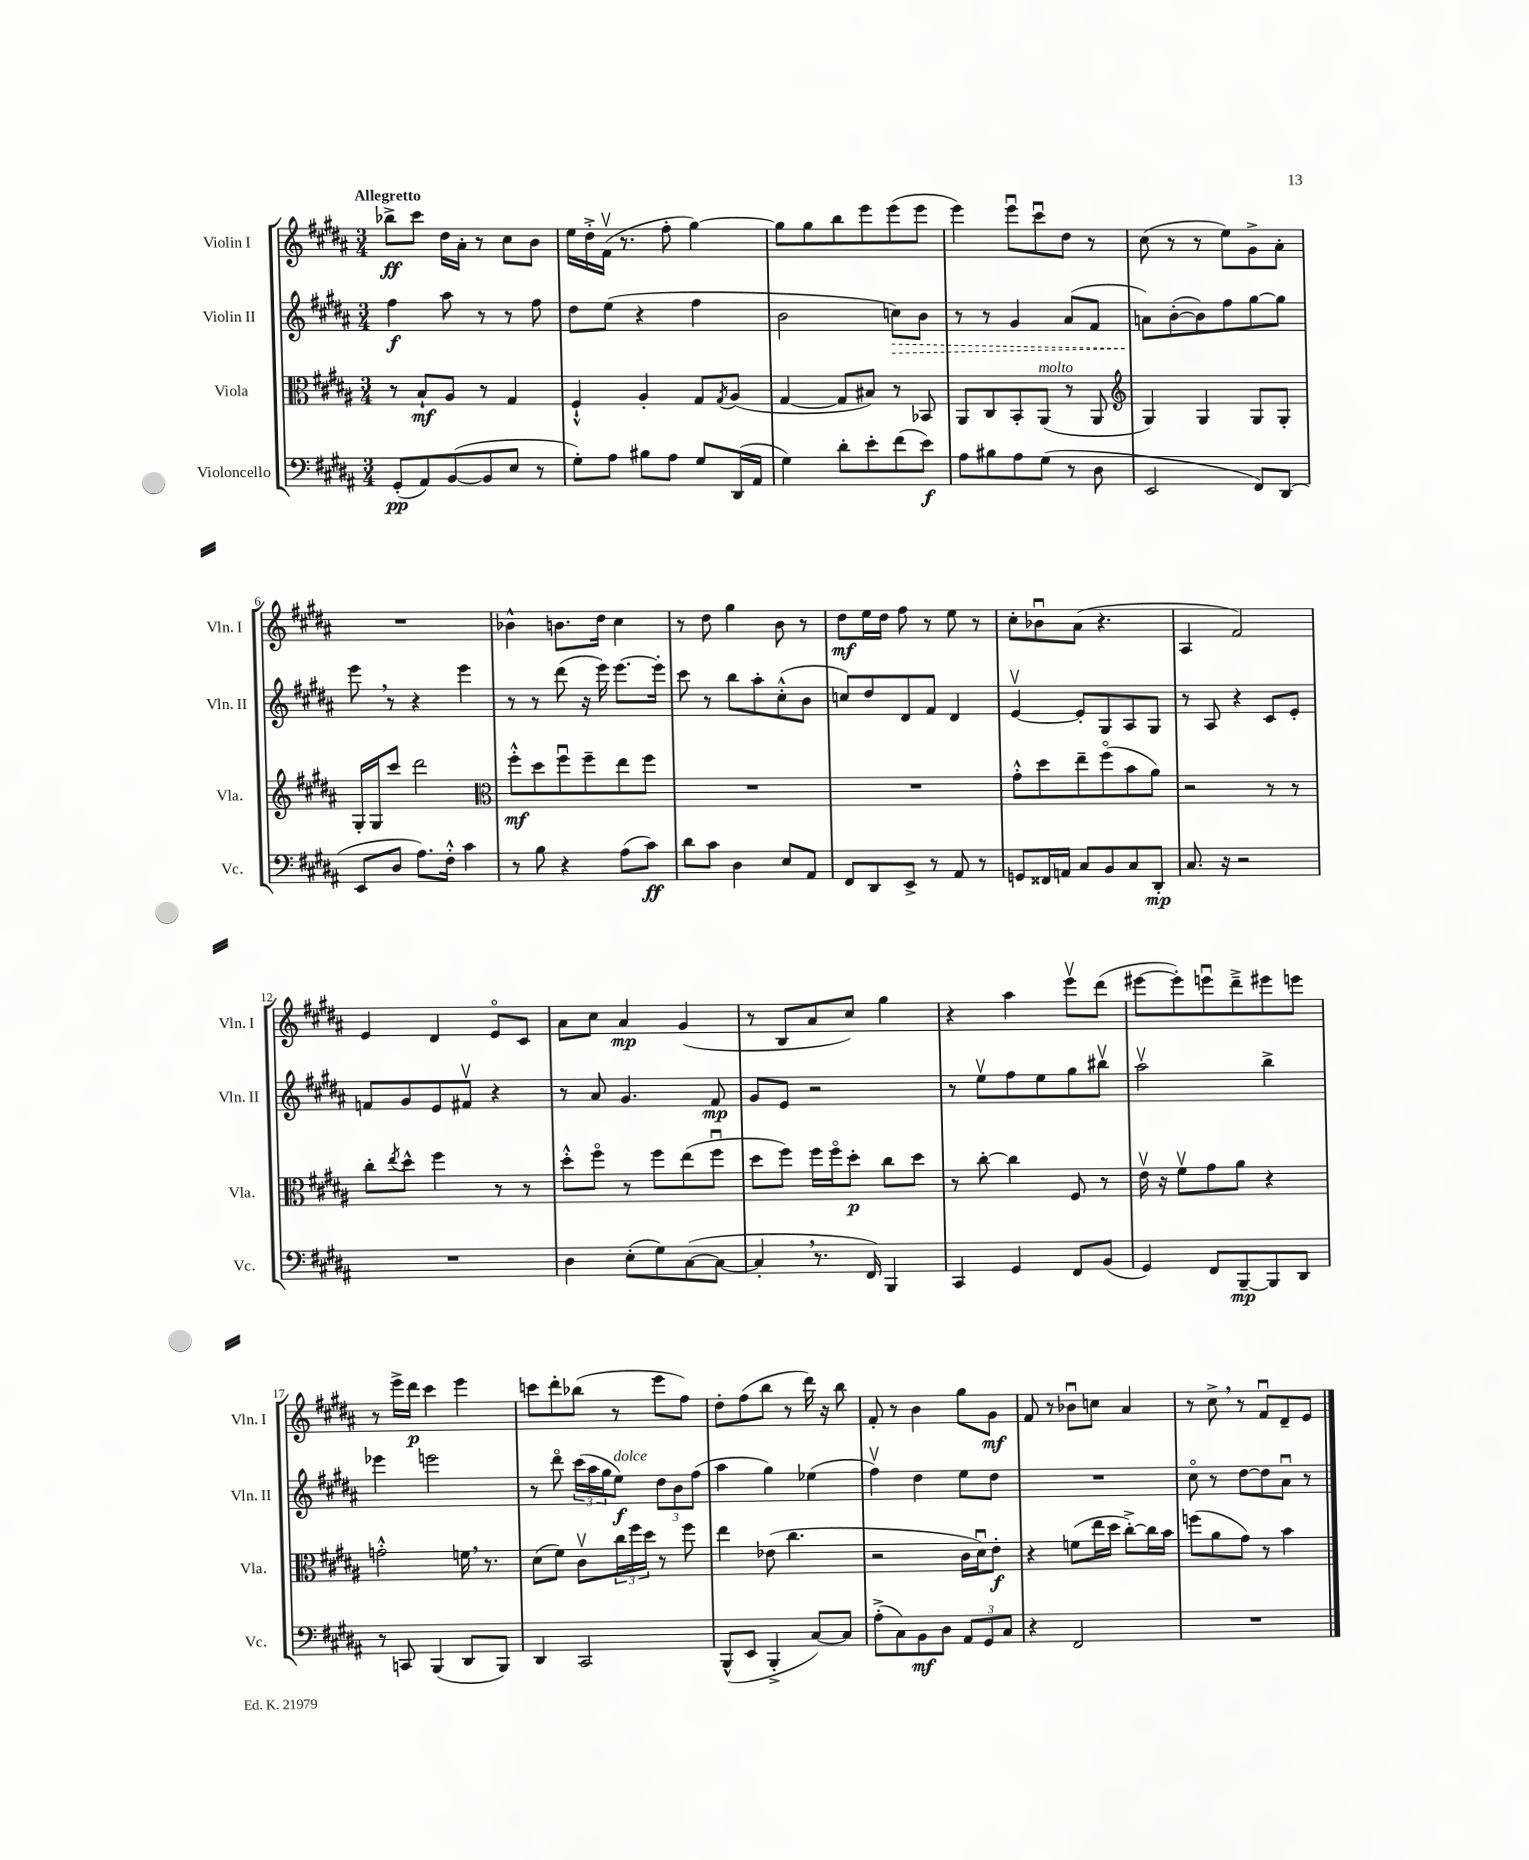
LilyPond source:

<<
\new StaffGroup <<
\new Staff = "s0" \with { instrumentName = "Violin I" shortInstrumentName = "Vln. I" } {
    \clef treble \key b \major \numericTimeSignature \time 3/4 \tempo "Allegretto"
    bes''8->\ff cis'''8 dis''16 ais'16-. r8 cis''8 b'8 |
    e''16 dis''16-.-> fis'16\upbow( r8. fis''8-. gis''4~) |
    gis''8 gis''8 b''8 e'''8 e'''8( e'''8 |
    e'''4) e'''8\downbow cis'''8\downbow dis''8 r8 |
    cis''8( r8 r8 e''8) gis'8-> ais'8-. |
    R2. |
    bes'4-^ b'8. dis''16 cis''4 |
    r8 dis''8 gis''4 b'8 r8 |
    dis''8\mf e''16 dis''16 fis''8 r8 e''8 r8 |
    cis''8-. bes'8\downbow ais'8( r4. |
    ais4 fis'2) |
    e'4 dis'4 e'8\flageolet cis'8 |
    ais'8 cis''8 ais'4\mp gis'4( |
    r8 b8 ais'8 cis''8) gis''4 |
    r4 ais''4 e'''8\upbow dis'''8( |
    eis'''8~ eis'''8-.) e'''8\downbow dis'''8---> eis'''8 e'''8 |
    r8 e'''16-> dis'''16\p cis'''4 e'''4 |
    c'''8 dis'''8-. bes''8( r8 e'''8 fis''8) |
    dis''8-. fis''8( b''8 r8 dis'''16) r16 b''8 |
    fis'8-. r8 b'4 gis''8 gis'8\mf |
    fis'8 r8 bes'8\downbow c''8 ais'4 |
    r8 cis''8-> \breathe r8 fis'8\downbow dis'8-- e'8 \bar "|." |
}
\new Staff = "s1" \with { instrumentName = "Violin II" shortInstrumentName = "Vln. II" } {
    \clef treble \key b \major \numericTimeSignature \time 3/4
    fis''4\f ais''8 r8 r8 fis''8 |
    dis''8 e''8( r4 fis''4 |
    b'2 \once \override Hairpin.style = #'dashed-line c''8\>) b'8 |
    r8 r8 gis'4 ais'8( fis'8 |
    a'8\!) b'8~-.( b'8) fis''8 gis''8~ gis''8 |
    e'''8 \breathe r8 r4 e'''4 |
    r8 r8 dis'''8( r16 e'''16) e'''8.~ e'''16-. |
    cis'''8 r8 b''8 ais''8-. cis''8-.-^( b'8 |
    c''8) dis''8 dis'8 fis'8 dis'4 |
    e'4~\upbow e'8-. gis8 ais8 gis8 |
    r8 ais8 r4 cis'8 e'8-. |
    f'8 gis'8 e'8 fis'8\upbow r4 |
    r8 ais'8 gis'4. fis'8\mp |
    gis'8 e'8 r2 |
    r8 e''8\upbow fis''8 e''8 gis''8 bis''8\upbow |
    ais''2\upbow b''4-> |
    ees'''4 e'''2 |
    r8 dis'''8\flageolet \tuplet 3/2 { cis'''16( ais''16 gis''16 } e''8\f^\markup { \italic "dolce" }) \tuplet 3/2 { dis''8 b'8 fis''8( } |
    ais''4 gis''4) ees''4( |
    fis''4\upbow) dis''4 e''8 dis''8 |
    R2. |
    cis''8\flageolet r8 dis''8~ dis''8 ais'8\downbow r8 \bar "|." |
}
\new Staff = "s2" \with { instrumentName = "Viola" shortInstrumentName = "Vla." } {
    \clef alto \key b \major \numericTimeSignature \time 3/4
    r8 b8-!\mf ais8 r8 gis4 |
    fis4-!-^ ais4-. gis8 \acciaccatura { gis8 } ais8( |
    gis4~ gis8 bis8) r8 bes,8 |
    ais,8 cis8 b,8-. ais,8^\markup { \italic "molto" }( r8 ais,8 |
    \clef treble gis4) gis4 gis8 gis8-. |
    gis16-. gis16 cis'''8 dis'''2 |
    \clef alto fis''8-.-^\mf dis''8 fis''8\downbow fis''8-- e''8 fis''8 |
    R2. |
    R2. |
    gis'8-.-^ dis''8 e''8-- fis''8\flageolet( b'8 ais'8) |
    r2 r8 r8 |
    cis''8-. \acciaccatura { e''8 } dis''8-^ fis''4 r8 r8 |
    dis''8-.-^ fis''8\flageolet r8 fis''8 e''8( fis''8\downbow |
    dis''8 fis''8) fis''16 fis''16\flageolet dis''8-.\p cis''8 dis''8 |
    r8 cis''8~-. cis''4 fis8 r8 |
    e'16\upbow r16 fis'8\upbow gis'8 ais'8 r4 |
    g'2-.-^ f'16 \breathe r8. |
    dis'8( fis'8) cis'8\upbow \tuplet 3/2 { cis''16 fis''16 dis''16 } r8 fis''8 |
    e''4 ees'8( cis''4. |
    r2 cis'16 dis'16\downbow) e'8-.\f |
    r4 f'8( e''16 dis''16 cis''8~-.->) cis''16 b'16 |
    f''8( ais'8 gis'8) r8 b'4 \bar "|." |
}
\new Staff = "s3" \with { instrumentName = "Violoncello" shortInstrumentName = "Vc." } {
    \clef bass \key b \major \numericTimeSignature \time 3/4
    gis,8-.\pp( ais,8) b,8~( b,8 e8 r8 |
    gis8-.) ais8 bis8 ais8 gis8 dis,16( ais,16 |
    gis4) dis'8-. e'8-. fis'8( e'8\f) |
    ais8 bis8 ais8 gis8( r8 dis8 |
    e,2 fis,8) dis,8( |
    e,8 dis8 ais8.) fis16-.-^ cis'4 |
    r8 b8 r4 ais8( cis'8\ff) |
    dis'8 cis'8 dis4 e8 ais,8 |
    fis,8 dis,8 e,8-> r8 ais,8 r8 |
    g,8 fisis,16 a,16 cis8 b,8 cis8 dis,8-.\mp |
    cis8. r16 r2 |
    R2. |
    dis4 e8-.( gis8) cis8~( cis8~ |
    cis4-. \breathe r8. fis,16) b,,4 |
    cis,4 gis,4 fis,8 b,8( |
    gis,4) fis,8 b,,8~--\mp b,,8 dis,8 |
    r8 c,8 b,,4( dis,8 b,,8) |
    dis,4 cis,2 |
    b,,8-^( e,8 b,,4-.-> cis8~) cis8 |
    ais8-.->( cis8) b,8\mf dis8 \tuplet 3/2 { ais,8 gis,8 cis8 } |
    r4 fis,2 |
    R2. \bar "|." |
}
>>
>>
